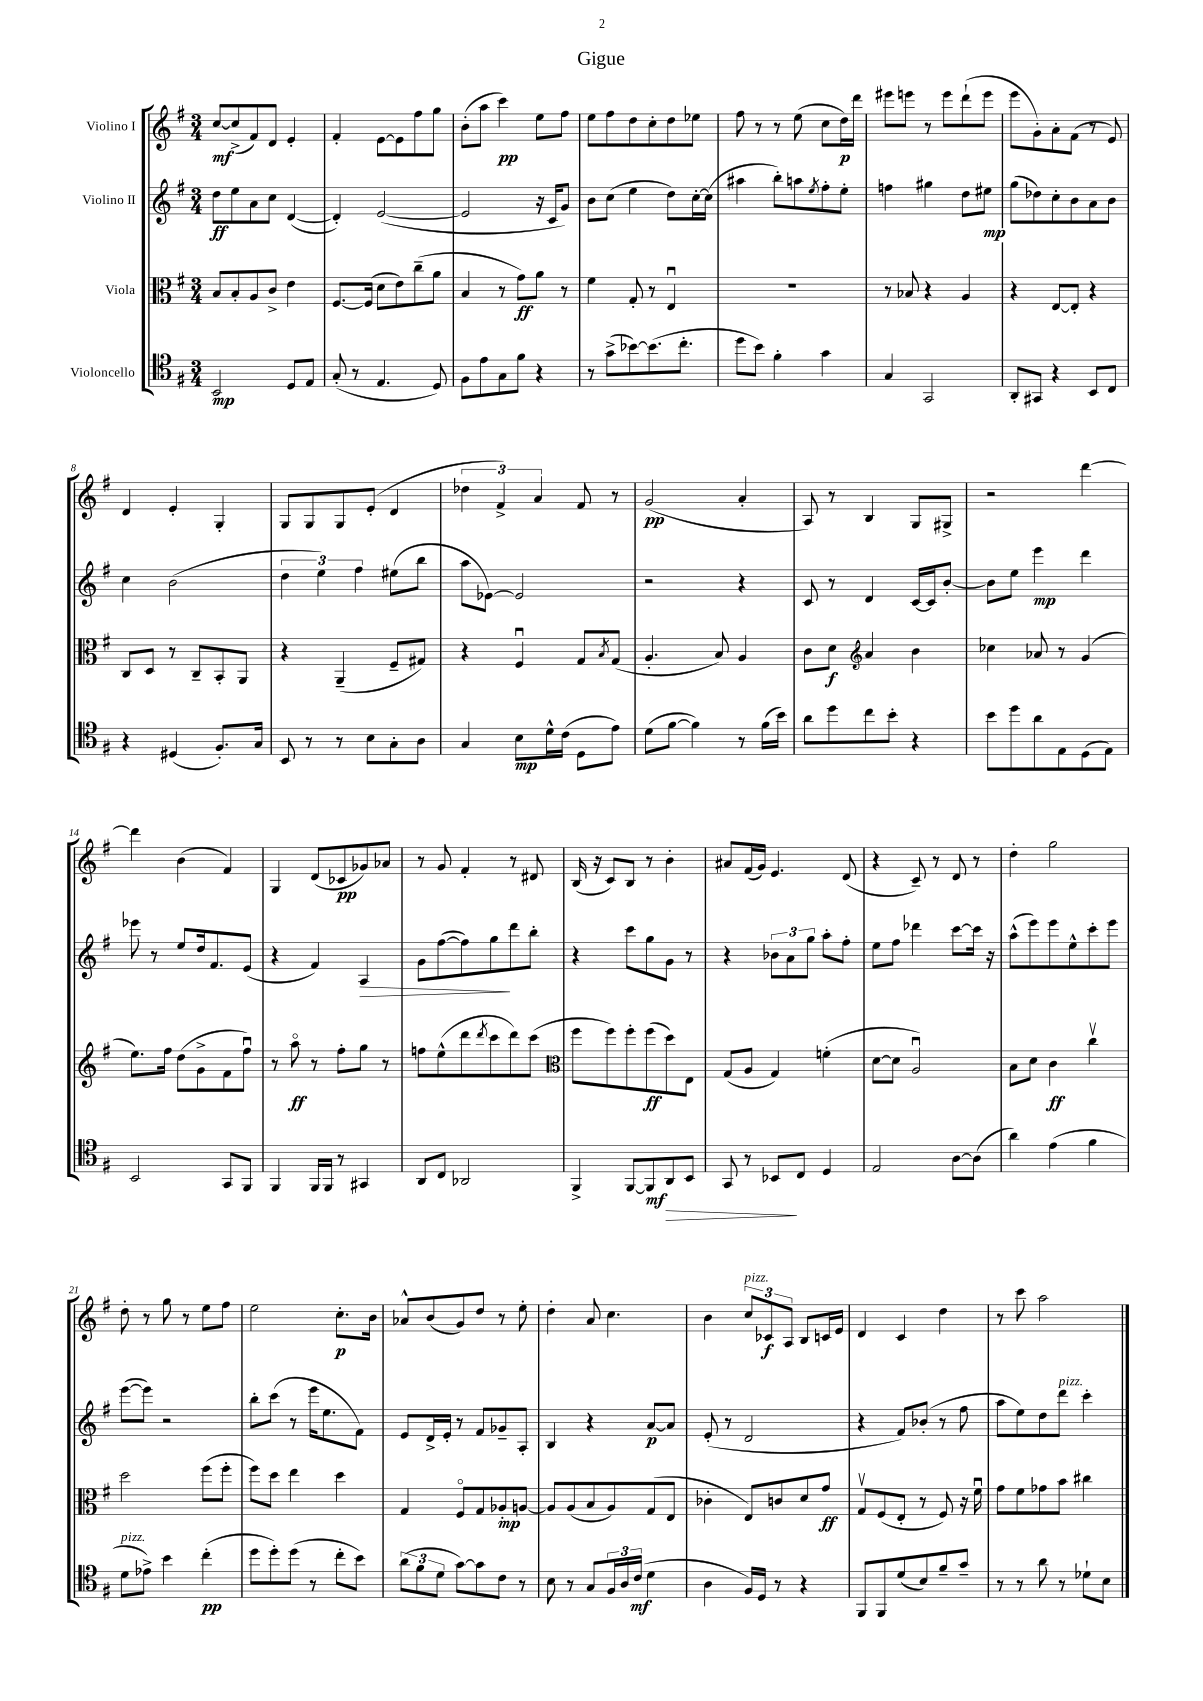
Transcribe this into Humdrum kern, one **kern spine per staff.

**kern	**kern	**kern	**kern
*staff4	*staff3	*staff2	*staff1
*clefC4	*clefC3	*clefG2	*clefG2
*k[f#]	*k[f#]	*k[f#]	*k[f#]
*M3/4	*M3/4	*M3/4	*M3/4
2BB	8B	8dd	[8cc
.	8B'	8ee	(8cc^]
.	8A	8a	8f#)
.	8c^	8cc	8d
8D	4e	([4d	4e'
8E	.	.	.
=	=	=	=
(8G'	[8.F#	4d'])	4f#'
8r	.	.	.
.	(16F#]	.	.
4.E	8d	([2e	[8e
.	8e)	.	8e]
.	(8cc~	.	8ff#
8D)	8a	.	8gg
=	=	=	=
8F#	4B	2e]	(8b'
8e	.	.	8aa
8G	8r	.	4ccc)
8f#	8g)	.	.
4r	8a	16r	8ee
.	.	16c	.
.	8r	8g)	8ff#
=	=	=	=
8r	4f#	8b	8ee
(8g^	.	(8cc	8ff#
[8b-)	8G'	4ee	8dd
(8.b-]	8r	.	8cc'
.	4Eu	8dd)	8dd
8.cc'	.	.	.
.	.	[16cc'	8ee-
.	.	(16cc]	.
=	=	=	=
8dd	2.r	4aa#	8ff#
8b)	.	.	8r
4f#'	.	8bb')	8r
.	.	8aa	(8ee
.	.	8qee	.
4g	.	8ff#'	8cc
.	.	8ee'	16dd)
.	.	.	16ddd
=	=	=	=
4G	8r	4ff	8eee#
.	8B-	.	8eee
2GG	4r	4gg#	8r
.	.	.	8eee
.	4A	8dd	(8ddd`
.	.	8ee#	8eee
=	=	=	=
8AA'	4r	(8gg	8eee
8GG#	.	8dd-)	8g')
4r	[8E	8cc'	8a'
.	8E']	8b	(8f#
8BB	4r	8a	8r
8C	.	8b	8e)
=	=	=	=
4r	8C	4cc	4d
.	8D	.	.
(4D#	8r	(2b	4e'
.	8C~	.	.
8.F#')	8BB'	.	4G'
.	8AA	.	.
16G	.	.	.
=	=	=	=
8BB	4r	6dd	8G
8r	.	.	8G
.	.	6ee)	.
8r	(4AA~	.	8G
.	.	6ff#	.
8B	.	.	(8e'
8G'	8F#~	(8ee#	4d
8A	8G#)	8bb	.
=	=	=	=
4G	4r	8aa	6dd-
.	.	[8e-)	.
.	.	.	6f#^)
8B	4F#u	2e-]	.
.	.	.	6a
16d^^	.	.	.
(16c	.	.	.
8D	8G	.	8f#
.	8qB	.	.
8e)	(8G	.	8r
=	=	=	=
(8d	4.A'	2r	(2g
[8f#	.	.	.
4f#])	.	.	.
.	8B)	.	.
8r	4A	4r	4a'
(16f#	.	.	.
16b)	.	.	.
=	=	=	=
8a	8c	8c	8A)
8dd	8d	8r	8r
*	*clefG2	*	*
8cc	4a	4d	4B
8b'	.	.	.
4r	4b	[16c	8G
.	.	16c]	.
.	.	[8b'	8G#^
=	=	=	=
8b	4cc-	8b]	2r
8dd	.	8ee	.
8a	8a-	4eee	.
8E	8r	.	.
(8D	(4g	4ddd	[4ddd
8E)	.	.	.
=	=	=	=
2BB	8.ee)	8eee-	4ddd]
.	.	8r	.
.	16ff#	.	.
.	(8dd	8ee	(4b
.	8g^	16dd	.
.	.	8.f#	.
8GG	8f#	.	4f#)
8FF#	8ff#u)	(8e	.
=	=	=	=
4FF#	8r	4r	4G
.	8aao	.	.
16FF#	8r	4f#)	(8d
16FF#	.	.	.
8r	8ff#'	.	8c-
4GG#	8gg	4A	8g-)
.	8r	.	8a-
=	=	=	=
8AA	8ff	8g	8r
8C	(8ee^^	([8ff#	8g
2AA-	8ddd	8ff#])	4f#'
.	8qddd	.	.
.	8ccc	8gg	.
.	8ddd)	8ddd	8r
.	(8ccc	8bb'	8d#
=	=	=	=
*	*clefC3	*	*
4FF#^	8ff#	4r	(16B
.	.	.	16r
.	8ff#)	.	8c)
[8FF#	8ff#'	8ccc	8B
8FF#]	(8ff#	8gg	8r
8AA	8dd)	8g	4b'
8BB	8E	8r	.
=	=	=	=
8GG	(8G	4r	8a#
8r	8A	.	(16f#
.	.	.	16g)
8BB-	4G)	12b-	4.e
.	.	12a	.
8C	.	.	.
.	.	12gg	.
4D	(4f'	8aa'	.
.	.	8ff#'	(8d
=	=	=	=
2E	[8d	8ee	4r
.	8d]	8ff#	.
.	2Au)	4ddd-	8c~)
.	.	.	8r
[8A	.	[8ccc	8d
(8A]	.	16ccc]	8r
.	.	16r	.
=	=	=	=
4a)	8B	(8aa^^	4dd'
.	8d	8eee)	.
(4e	4c	8eee	2gg
.	.	8ee^^	.
4f#	4ccv	8ccc'	.
.	.	8eee	.
=	=	=	=
8d	2dd	([8eee	8dd'
8e-^)	.	8eee])	8r
4b	.	2r	8gg
.	.	.	8r
(4cc'	(8ff#	.	8ee
.	8ff#'	.	8ff#
=	=	=	=
8dd	8ff#)	8bb'	2ee
8dd')	8dd	(8ccc	.
(8dd	4ee	8r	.
8r	.	16eee	.
.	.	8.ee	.
8cc'	4dd	.	8.cc'
8b)	.	8f#)	.
.	.	.	16b
=	=	=	=
(12a	4G	8e	8a-^^
12f#	.	.	.
.	.	16d^	(8b
12d	.	.	.
.	.	16e'	.
[8g)	8F#o	8r	8g)
8g]	8G	8f#	8dd
8c	8A-'	8g-~	8r
8r	[8A	8A'	8ee'
=	=	=	=
8B	8A]	4B	4dd'
8r	(8A	.	.
8G	8B	4r	8a
24F#	8A)	.	4.cc
24A	.	.	.
(24c	.	.	.
4d	(8G	[8a	.
.	8E	8a]	.
=	=	=	=
4A	4c-'	(8e'	4b
.	.	8r	.
16F#)	8E)	2d	12cc
16D	.	.	.
.	.	.	12c-
8r	8c	.	.
.	.	.	12A
4r	8d	.	8B
.	8g	.	16c
.	.	.	16e
=	=	=	=
8FF#	8Gv	4r	4d
8FF#	(8F#	.	.
(8d	8E'	8f#)	4c
8B)	8r	(8b-'	.
8f#~	8F#)	8r	4dd
8g~	16r	8ff#	.
.	16f#u	.	.
=	=	=	=
8r	8g	8aa	8r
8r	8f#	8ee)	8ccc
8a	8g-	8dd	2aa
8r	8b	8ddd	.
8d-`	4cc#	4ccc'	.
8B	.	.	.
==	==	==	==
*-	*-	*-	*-
